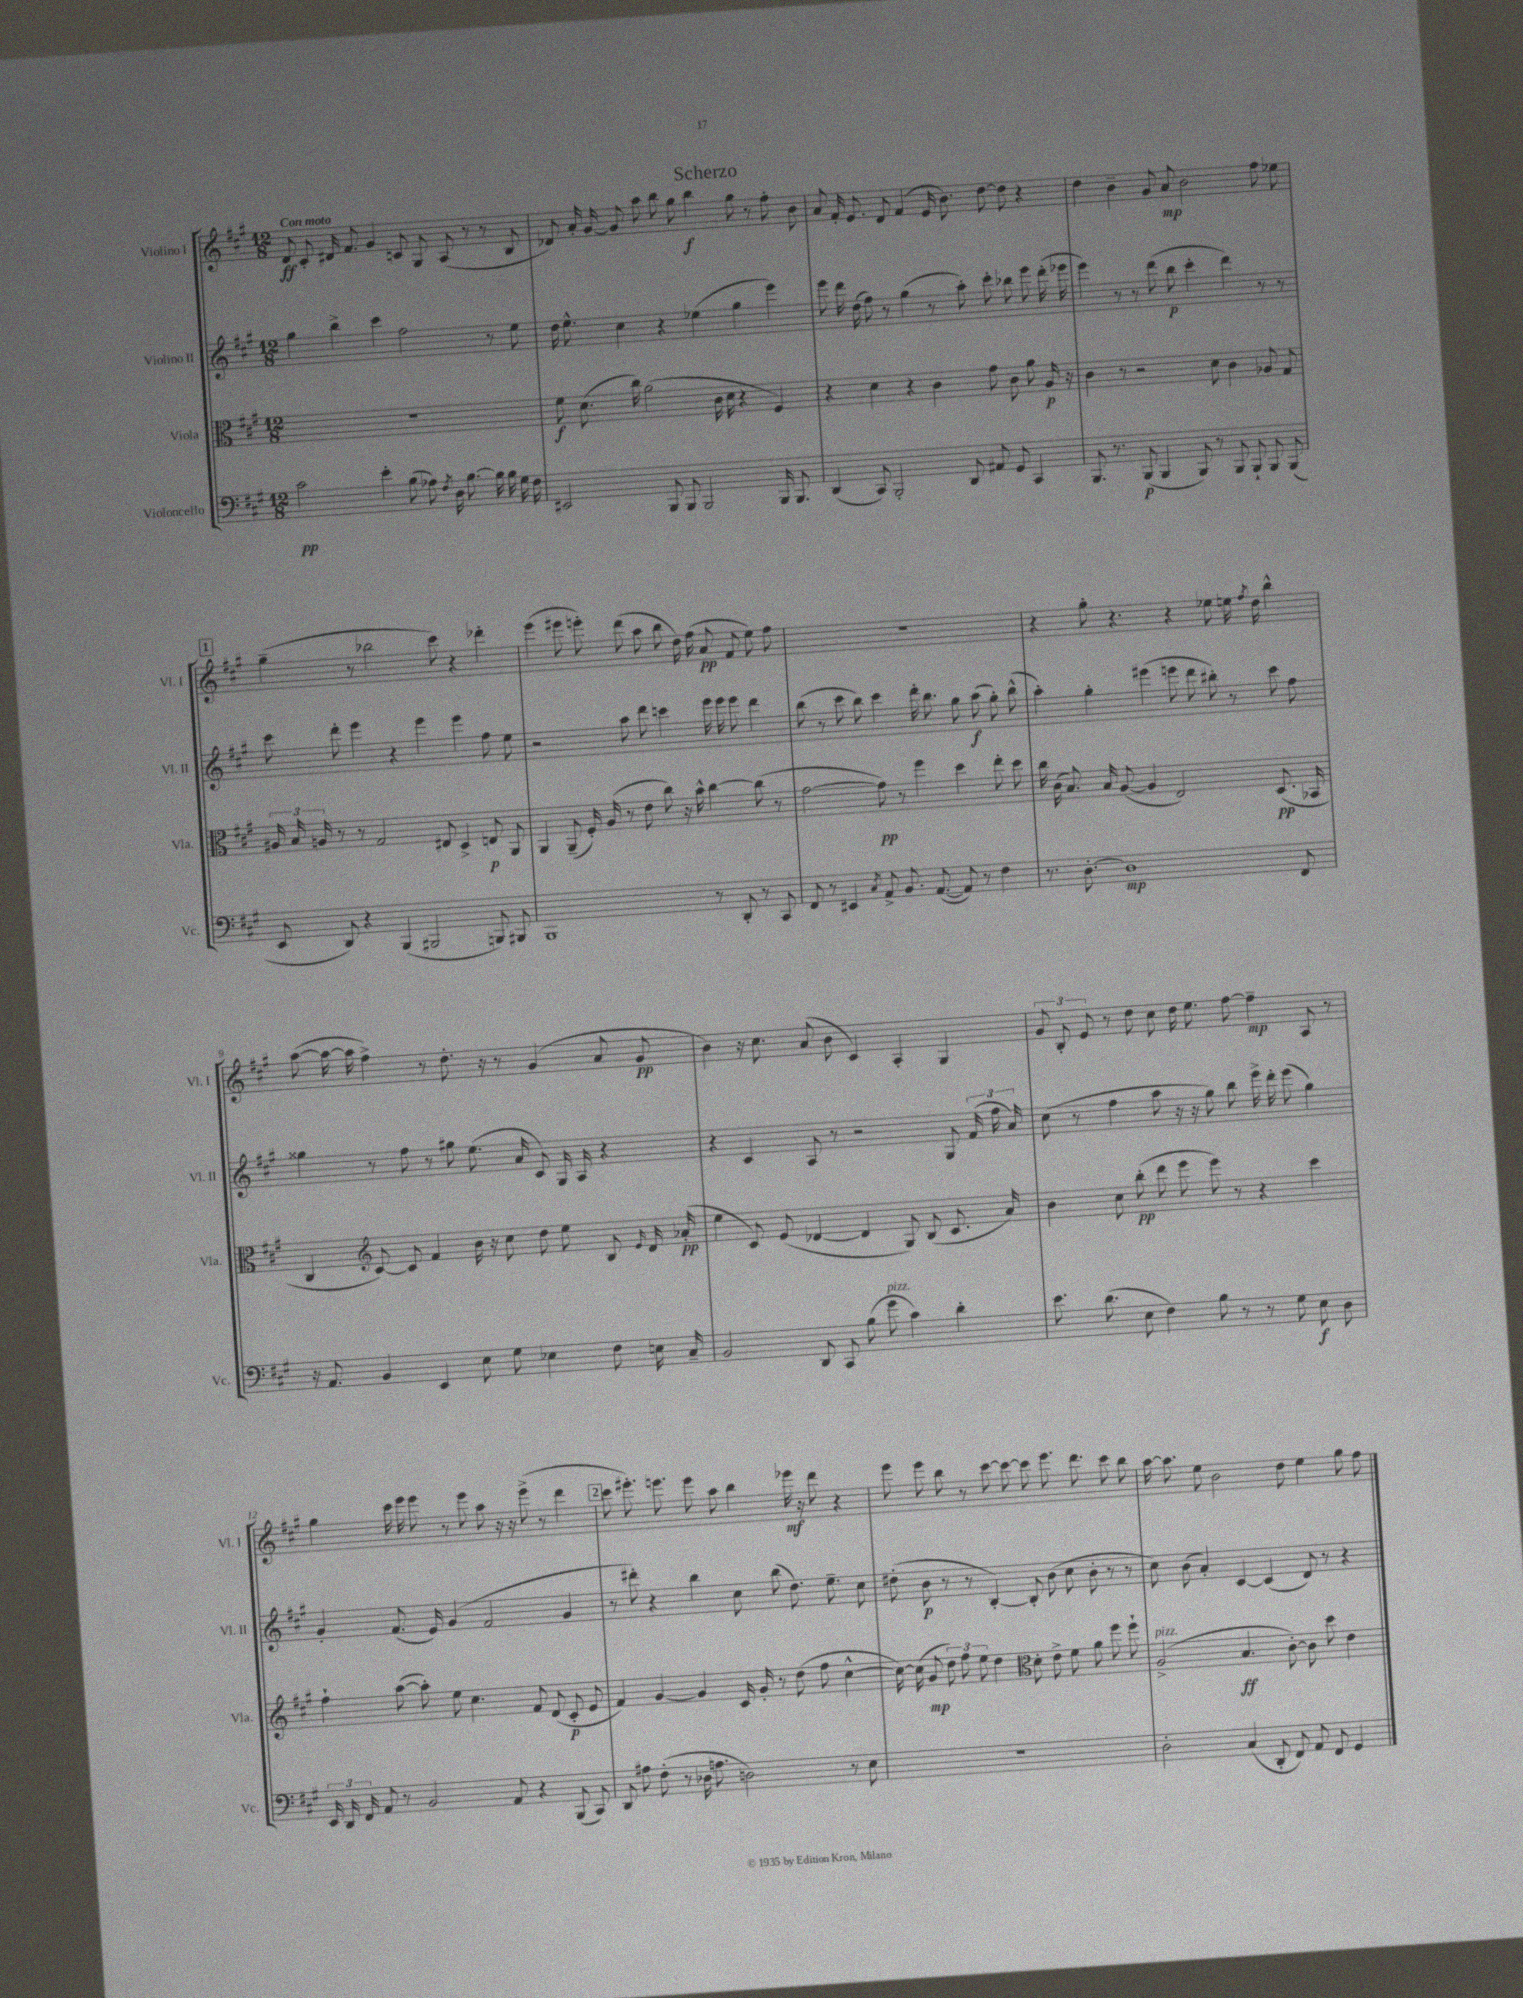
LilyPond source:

\header { title = "Scherzo" }
<<
\new StaffGroup <<
\new Staff = "s0" \with { instrumentName = "Violino I" shortInstrumentName = "Vl. I" } {
    \clef treble \key a \major \numericTimeSignature \time 12/8 \tempo "Con moto"
    \autoBeamOff d'8\ff cis'8-. dis'16 fis'8. gis'4 c'8 gis8 a8( r8 r8 b8 |
    des'8) a'16-. gis'16~ gis'8 a''8 b''8 gis''8 b''4\f gis''8 r8 fis''8-. b'8 |
    a'8 fis'16-. e'8. d'8 fis'4( e'16 b'8.) d''8~ d''8 r4 |
    d''4 b'4-- gis'8 a'8\mp b'2 fis''8 ees''8 |
    \mark \markup { \box "1" } gis''4--( r8 bes''2 cis'''8) r4 des'''4-. |
    e'''4( eis'''8 e'''8-.) d'''8( a''8 b''8 d''16) fis''16( a'8\pp fis'8 e''8) fis''8 |
    R1. |
    r4 gis''8-. r4. r4 ees''8 e''16 \acciaccatura { fis''8 } d''16 b''4-^ |
    a''8~( a''16~ a''16 fis''4->) r8 d''8.-. r16 r8 gis'4( a'8 gis'8\pp |
    b'4) r16 cis''8. a'8( b'8 cis'4) a4-. gis4 |
    \tuplet 3/2 { gis'8 b8-. e'8 } r8 d''8 cis''8 d''16 e''8. fis''8~ fis''4--\mp a8 r8 |
    gis''4 cis'''16 e'''16 e'''8 r8 e'''8 a''8 r16 r16 e'''8->( r8 d'''4 |
    \mark \markup { \box "2" } cis'''8 eis'''8.-.) e'''8. e'''8 a''8 b''4 ees'''16\mf r16 d'''8 r4 |
    e'''8 e'''8 b''8 r8 cis'''8~ cis'''8~ cis'''8 e'''8. d'''8. cis'''8 b''8 |
    a''16~ a''8. e''8 b'2 d''8 e''4 gis''8 fis''8 \bar "|." |
}
\new Staff = "s1" \with { instrumentName = "Violino II" shortInstrumentName = "Vl. II" } {
    \clef treble \key a \major \numericTimeSignature \time 12/8
    \autoBeamOff gis''4 b''4-> cis'''4 fis''2 r8 e''8 |
    d''16 e''8.-^ cis''4 r4 ees''4( gis''4 e'''4) |
    e'''8 d'''16 d''16( fis''8) r8 gis''4( r8 a''8-.) cis'''8-. bes''8 e'''8 d'''16-.( ees'''16 |
    e'''4) r8 r8 d'''8( b''8\p cis'''4-. d'''4) r8 r8 |
    \mark \markup { \box "1" } cis'''8 d'''8-. e'''4 r4 e'''4 e'''4 fis''8 e''8 |
    r2 a''8 d'''8 c'''4 e'''16 e'''16 e'''8 d'''4 |
    b''8( r8 cis'''8 b''8) cis'''4 d'''16-. b''8. gis''8 a''8\f( gis''8-.) b''8-^( |
    a''4-.) gis''4-. eis'''4( e'''8 d'''8 bis''8-.) r8 cis'''8 fis''8 |
    gisis''4 r8 fis''8 r8 gis''8 e''8.( a'16 cis'8) gis16 a16 r4 |
    r4 cis'4 a8 r8 r2 gis8 \tuplet 3/2 { fis'16( fis''16 a'16) } |
    cis''8( r8 fis''4 a''8 r16 r16 gis''8) b''8 e'''16-> d'''16-. e'''8( gis''4) |
    gis'4-. fis'8.( e'16) gis'4( fis'2 gis'4 |
    \mark \markup { \box "2" } r8 dis'''8-.) r4 b''4 cis''8 b''8( d''8.) e''8.-- cis''8 |
    dis''8-.( b'8\p r8 r8 b4~-.) b8-. b'8( cis''8 b'8-. r8 r8 |
    cis''8) b'8( a'4-.) cis'4~ cis'4( d'8) r8 r4 \bar "|." |
}
\new Staff = "s2" \with { instrumentName = "Viola" shortInstrumentName = "Vla." } {
    \clef alto \key a \major \numericTimeSignature \time 12/8
    \autoBeamOff R1. |
    fis'8\f d'8.( cis''16) a'2( cis'16 d'16 r4 fis4) |
    r4 d'4 r4 cis'4 gis'8 cis'8 a'8 a16\p r16 |
    cis'4 r8 r2 d'8 cis'4 aes8 gis8 |
    \mark \markup { \box "1" } \tuplet 3/2 { ais16 b16 a16 } r8 r8 gis2 eis8 d4-> e8\p a,8 |
    a,4 a,8--( fis16-.) a16( r8 e'8 cis''8) r16 b'16-^ cis''4~ cis''8( r8 |
    gis'2~ gis'8\pp) r8 fis''4 d''4 e''8-. d''8 |
    cis''16 cis'16( b8.) b16 a8~( a4 e2) d8.\pp( bes,16 |
    cis4 \clef treble cis'8~) cis'8 fis'4 b'16 r16 cis''8 d''8 e''8 b8 \grace { e'16 } d'16 aes'16-.\pp( |
    e''4 cis'8) e'8( des'4~ des'4 gis8) b8( cis'8. a'16) |
    b'4 cis''8 b''8-.\pp( d'''8 e'''8 e'''8) r8 r4 cis'''4 |
    fis''4-! a''8~( a''8-.) e''8 cis''4. fis'8 d'8( cis'8-.\p e'8 |
    \mark \markup { \box "2" } fis'4) gis'4~ gis'4 cis'16 gis'16-. r8 d''8( fis''8 cis''4~-^ |
    cis''16~) cis''16( gis'8\mp \tuplet 3/2 { d''8) fis''8 e''8 } d''4 \clef alto d'8-. e'8-> fis'8 a'8 fis''8 fis''8-! |
    a2->^\markup { \italic "pizz." }( b4.\ff cis'8~-.) cis'8 d''8 e'4 \bar "|." |
}
\new Staff = "s3" \with { instrumentName = "Violoncello" shortInstrumentName = "Vc." } {
    \clef bass \key a \major \numericTimeSignature \time 12/8
    \autoBeamOff cis'2\pp e'4-. b8( aes8) \acciaccatura { fis8 } d16 b8.~ b16 b16 gis16 fis16 |
    eis,2 b,,8 b,,8 b,,2 b,,16 b,,8. |
    d,4( cis,8) b,,2-. d,8 ais,8 gis,8 cis,4 |
    b,,8. r8. b,,8\p( b,,4 b,,8) r8 b,,8 b,,8-! b,,8 b,,8( |
    \mark \markup { \box "1" } e,8 d,8) r4 b,,4( bis,,2 b,,8) bis,,8 |
    b,,1 r8 d,8-. r8 cis,8 |
    fis,8 r8 eis,4 \acciaccatura { cis8 } a,8-> b,8. a,8.~( a,8) r8 fis4 |
    r8. d8.~-. d1\mp fis,8 |
    r16 a,8. b,4 e,4 e8 gis8 ees4 fis8 e16 cis16-- |
    b,2 d,8 cis,8 b8( gis'8^\markup { \italic "pizz." } cis'4) d'4-. |
    e'8. d'8.( e8 fis4) b8 r8 r8 gis8 e8\f d8 |
    \tuplet 3/2 { e,16 d,16 fis,16 } a,8 r8 b,2 a,8 r4 b,,8( cis,8) |
    \mark \markup { \box "2" } d,8 ais8 fis8-.( r8 des16 a8. d2) r8 e8 |
    R1. |
    d2-. cis4( d,8-. fis,8) a,8 fis,8 gis,4 \bar "|." |
}
>>
>>
